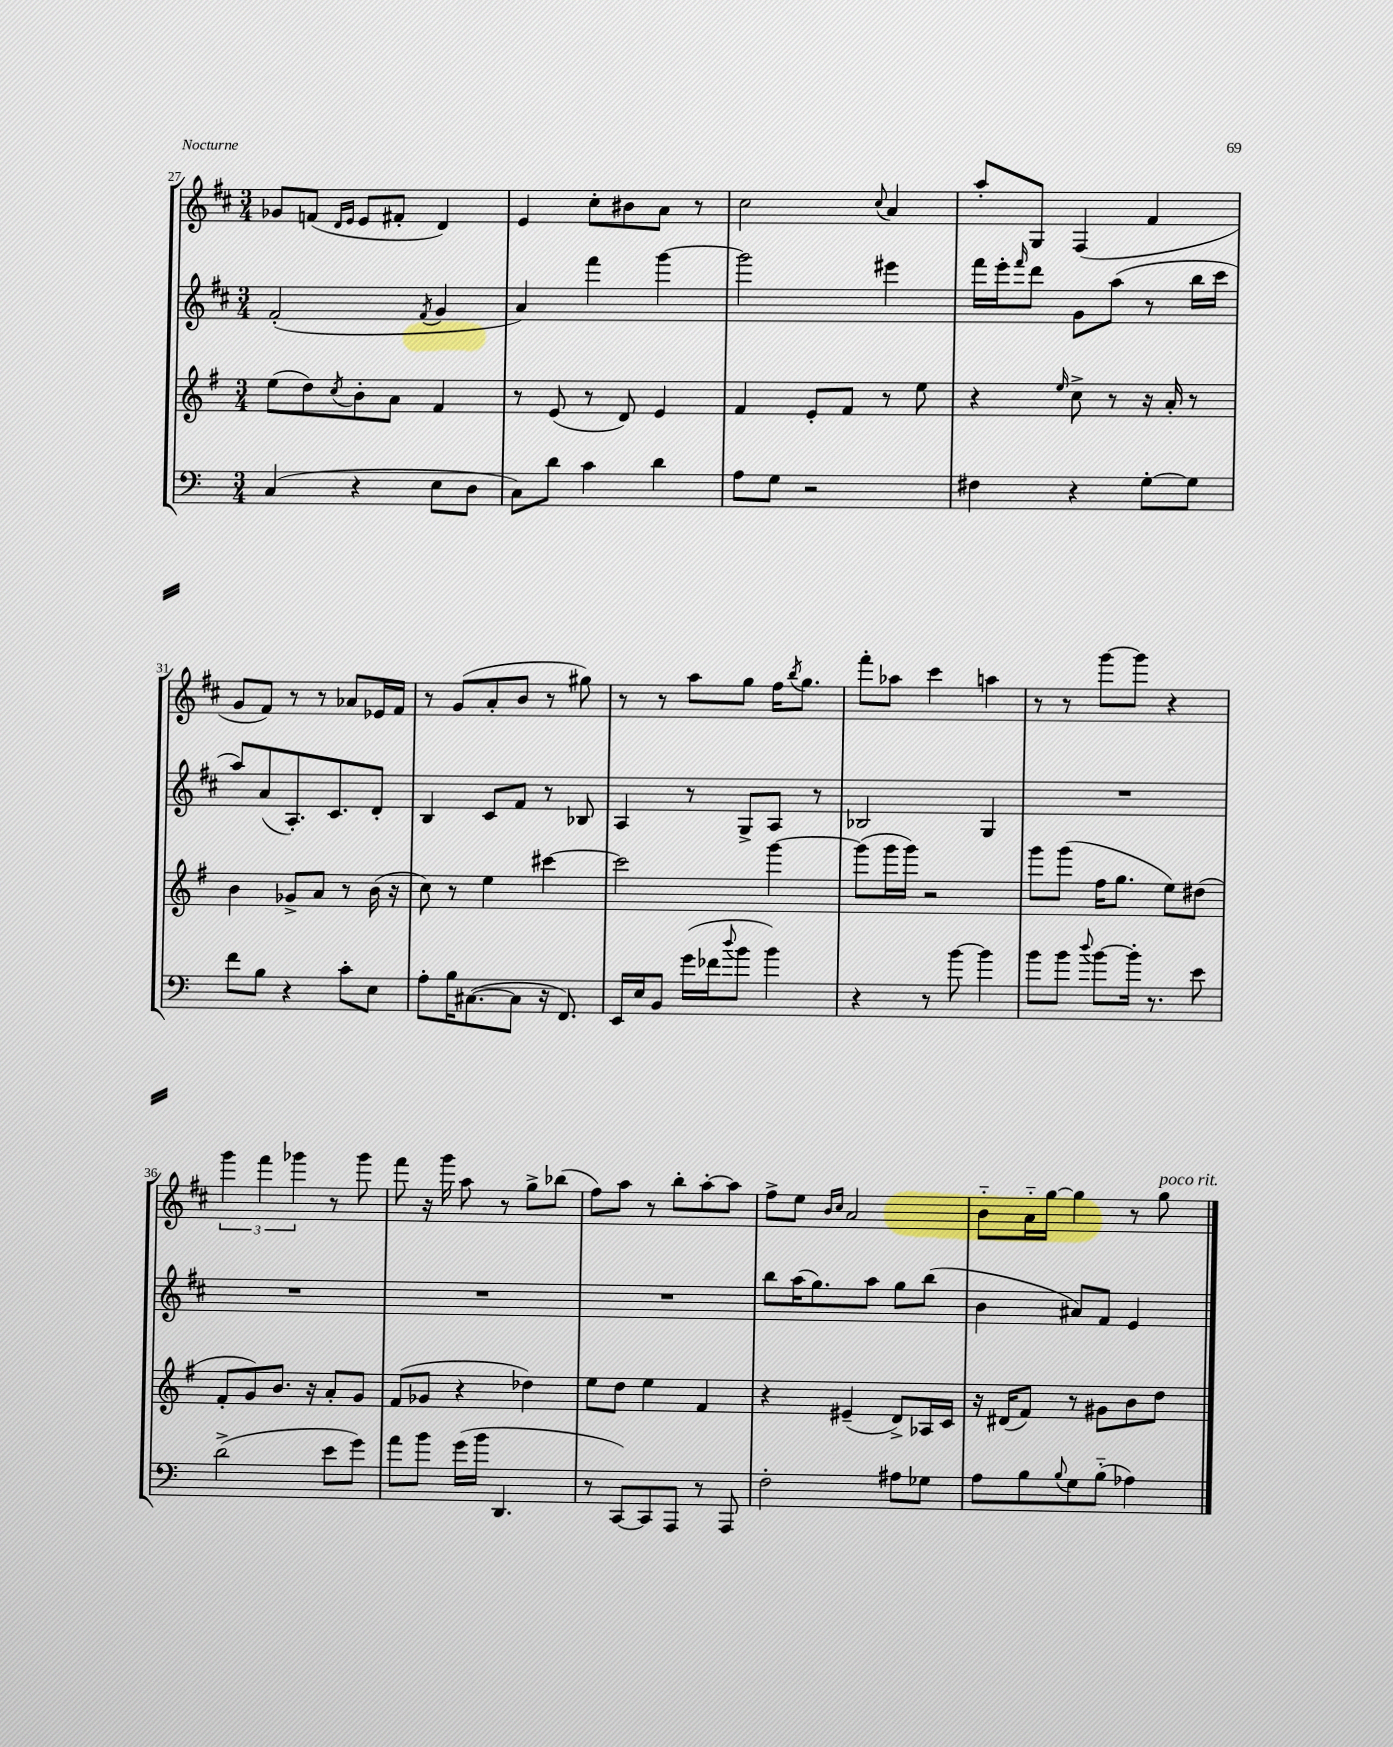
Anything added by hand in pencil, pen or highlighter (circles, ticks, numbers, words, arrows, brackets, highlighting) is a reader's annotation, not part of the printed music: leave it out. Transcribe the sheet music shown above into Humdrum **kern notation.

**kern	**kern	**kern	**kern
*part4	*part3	*part2	*part1
*staff4	*staff3	*staff2	*staff1
*clefF4	*clefG2	*clefG2	*clefG2
*k[]	*k[f#]	*k[f#c#]	*k[f#c#]
*M3/4	*M3/4	*M3/4	*M3/4
=27	=27	=27	=27
(4C/	(8ee\L	(2f#'/	8g-X/L
.	8dd\)	.	(8fn/J
.	.	.	16qqd/LL
.	8qcc/	.	16qqe/JJ
4r	8b'\	.	8e/L
.	8a\J	.	8f#X'/J
.	.	8qf#/	.
8E\L	4f#/	4g/	4d/)
8D\J	.	.	.
=28	=28	=28	=28
8C\L)	8r	4a/)	4e/
8d\J	(8e/	.	.
4c\	8r	4fff#\	8cc#'\L
.	8d/)	.	8b#X\
4d\	4e/	[4ggg\	8a\J
.	.	.	8r
=29	=29	=29	=29
8A\L	4f#/	2ggg\]	2cc#\
8G\J	.	.	.
2r	8e'/L	.	.
.	8f#/J	.	.
.	.	.	8qqcc#/
.	8r	4eee#X\	4a/
.	8ee\	.	.
=30	=30	=30	=30
4F#X\	4r	16fff#\LL	8aa'/L
.	.	16eee'\J	.
.	.	16qqfff#/	.
.	.	8ddd\J	8G/J
.	16qqee/	.	.
4r	8cc^\	8g\L	(4F#/
.	8r	(8aa\J	.
[8G'\L	16r	8r	4f#/
.	16a'/	.	.
8G\J]	8r	16bb\LL	.
.	.	16ccc#\JJ	.
!!LO:LB:g=z
=31	=31	=31	=31
8f\L	4b\	8aa/L)	8g/L
8B\J	.	(8a/	8f#/J)
4r	8g-X^/L	8.A'/)	8r
.	8a/J	.	8r
.	.	8.c#/	.
8c'\L	8r	.	8a-X/L
8E\J	(16b\	8d'/J	16e-X/L
.	16r	.	16f#/JJ
=32	=32	=32	=32
8A'\L	8cc\)	4B/	8r
16B\K	8r	.	(8g/L
([8.C#X\	.	.	.
.	4ee\	8c#/L	8a'/
8C#\J]	.	8f#/J	8b/J
16r	[4ccc#X\	8r	8r
8.FF/)	.	.	.
.	.	8B-X/	8gg#X\)
=33	=33	=33	=33
16EE/LL	2ccc#\]	4A/	8r
16E/J	.	.	.
8BB/J	.	.	8r
(16g\LL	.	8r	8aa\L
16f-X\J	.	.	.
8qqdd/	.	.	.
8b\J	.	8G^/L	8gg\J
4b\)	[4ggg\	8A/J	16ff#\KL
.	.	.	8qbb/
.	.	.	8.gg\J
.	.	8r	.
=34	=34	=34	=34
4r	(8ggg\L]	2B-X/	8fff#'\L
.	16ggg\L	.	8aa-X\J
.	16ggg\JJ)	.	.
8r	2r	.	4ccc#\
[8b\	.	.	.
4b\]	.	4G/	4aan\
=35	=35	=35	=35
8b\L	8ggg\L	2.r	8r
8b\J	(8ggg\J	.	8r
8qqdd/	.	.	.
[8b\L	16ff#\KL	.	[8ggg\L
.	8.gg\J	.	.
16b'\Jk]	.	.	8ggg\J]
8.r	.	.	.
.	8ee\L)	.	4r
8e\	(8dd#X\J	.	.
!!LO:LB:g=z
=36	=36	=36	=36
(2d^\	8f#'/L	2.r	6ggg\
.	8g/)	.	.
.	.	.	6fff#\
.	8.b/J	.	.
.	.	.	6ggg-X\
.	16r	.	.
8e\L	8a'/L	.	8r
8g\J)	8g/J	.	8ggg-\
=37	=37	=37	=37
8a\L	(8f#/L	2.r	8fff#\
8b\J	8g-X/J	.	16r
.	.	.	16ggg\
(16g\LL	4r	.	8aa\
16b\JJ	.	.	.
4.DD/	.	.	8r
.	4dd-X\)	.	8gg^\L
.	.	.	(8bb-X\J
=38	=38	=38	=38
8r	8ee\L	2.r	8ff#\L)
[8CC/L)	8dd\J	.	8aa\J
8CC/]	4ee\	.	8r
8AAA/J	.	.	8bb'\L
8r	4f#/	.	[8aa'\
8AAA/	.	.	8aa\J]
=39	=39	=39	=39
2F'\	4r	8bb\L	8ff#^\L
.	.	(16aa\K	8ee\J
.	.	8.gg\)	.
.	.	.	16qqb/LL
.	.	.	16qqcc#/JJ
.	(4e#X~/	.	2a/
.	.	8aa\J	.
8A#X\L	8d^/L)	8gg\L	.
8G-X\J	16A-X/L	(8bb\J	.
.	16c/JJ	.	.
=40	=40	=40	=40
8A\L	16r	4b\	8b\L
.	(16d#X/KL	.	.
8B\	8f#/J)	.	16a\L
.	.	.	[16gg\JJ
8qqB/	.	.	.
8G\	8r	8a#X/L)	4gg\]
(8B\J	8g#X\L	8f#/J	.
4A-X\)	8b\	4e/	8r
!	!	!	!LO:TX:a:i:t=poco rit.
.	8dd\J	.	8gg\
==	==	==	==
*-	*-	*-	*-
